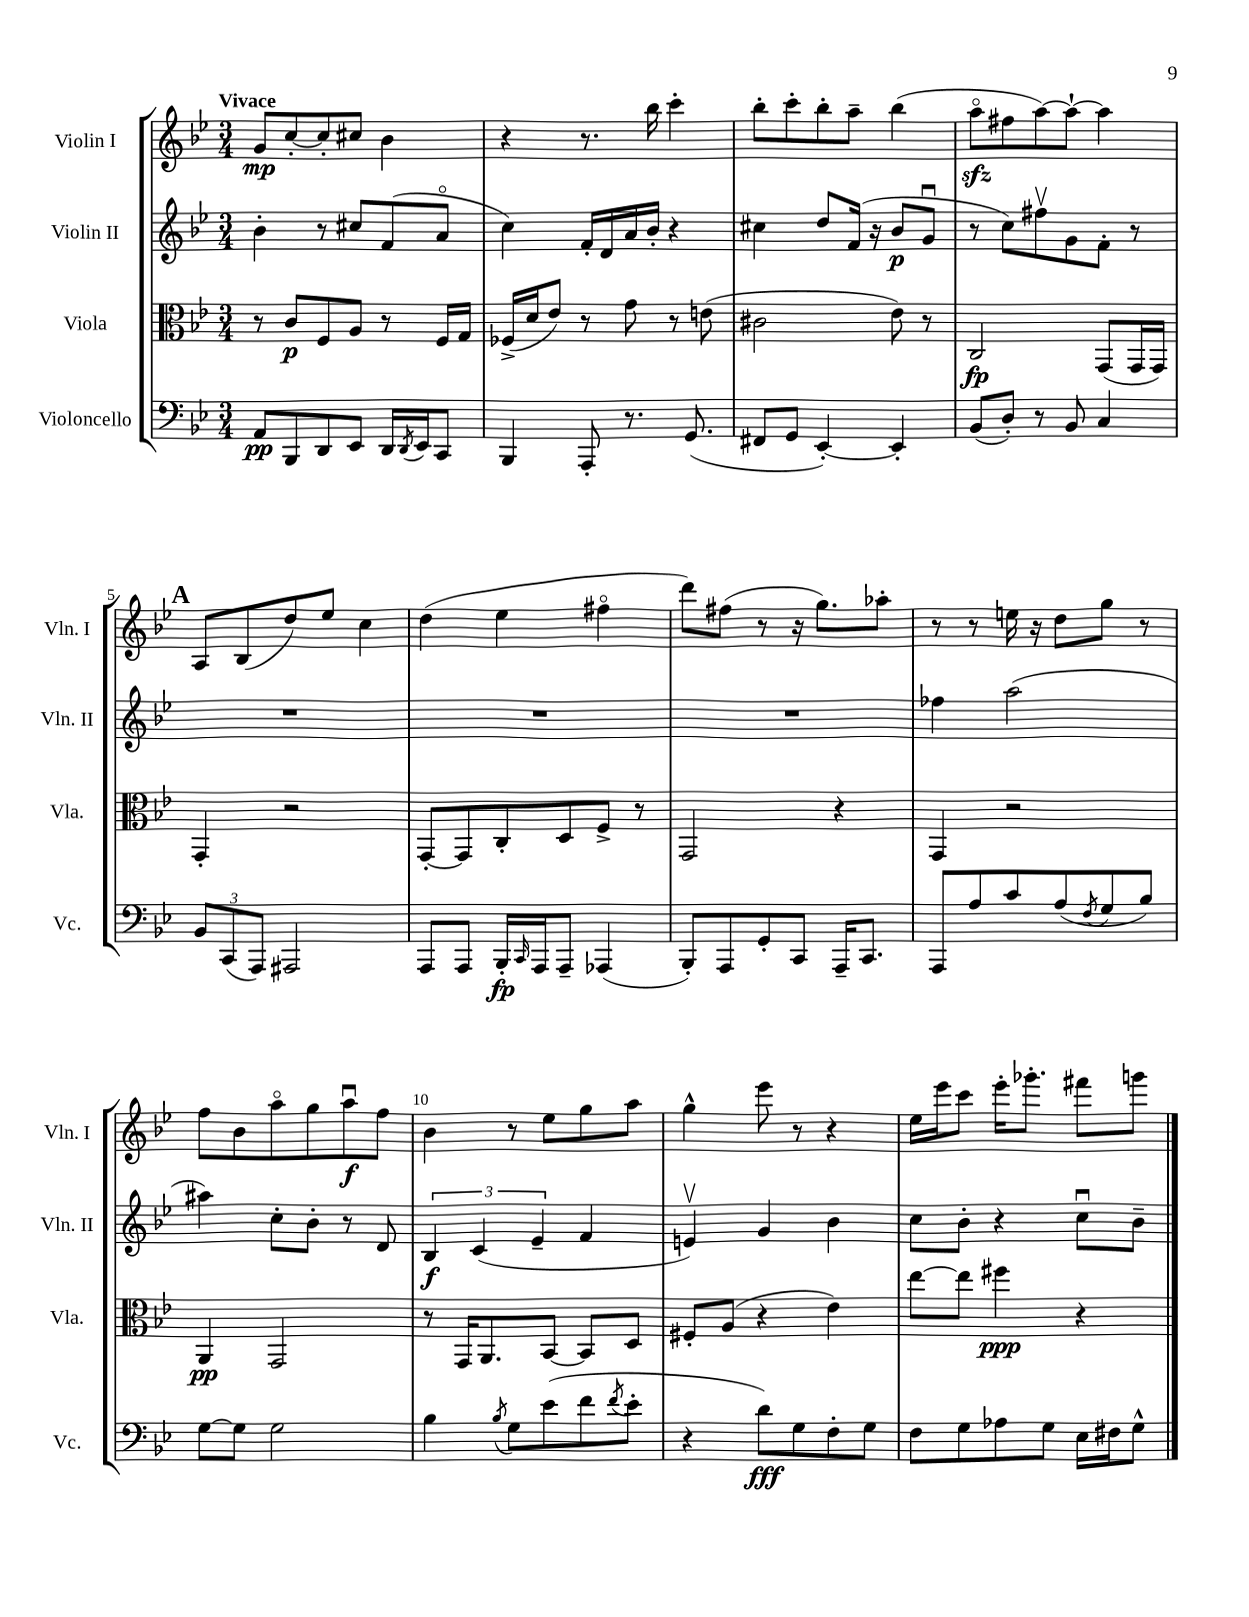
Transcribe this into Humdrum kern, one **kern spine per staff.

**kern	**dynam	**kern	**dynam	**kern	**dynam	**kern	**dynam
*part4	*part4	*part3	*part3	*part2	*part2	*part1	*part1
*staff4	*staff4	*staff3	*staff3	*staff2	*staff2	*staff1	*staff1
*I"Violoncello	*	*I"Viola	*	*I"Violin II	*	*I"Violin I	*
*I'Vc.	*	*I'Vla.	*	*I'Vln. II	*	*I'Vln. I	*
*clefF4	*	*clefC3	*	*clefG2	*	*clefG2	*
*k[b-e-]	*	*k[b-e-]	*	*k[b-e-]	*	*k[b-e-]	*
*M3/4	*	*M3/4	*	*M3/4	*	*M3/4	*
=1	=1	=1	=1	=1	=1	=1	=1
!	!	!	!	!	!	!LO:TX:a:B:t=Vivace	!
8AA/L	pp	8r	.	4b-'\	.	8g/L	mp
8BBB-/	.	8c/L	p	.	.	[8cc'/	.
8DD/	.	8F/	.	8r	.	8cc'/]	.
8EE-/J	.	8A/J	.	8cc#X/L	.	8cc#X/J	.
16DD/LL	.	8r	.	(8f/	.	4b-\	.
8qDD/	.	.	.	.	.	.	.
16EE-/J	.	.	.	.	.	.	.
8CC/J	.	16F/LL	.	8a/J	.	.	.
.	.	16G/JJ	.	.	.	.	.
=2	=2	=2	=2	=2	=2	=2	=2
4BBB-/	.	(16F-X^/LL	.	4cc\)	.	4r	.
.	.	16d/J	.	.	.	.	.
.	.	8e-/J)	.	.	.	.	.
8AAA'/	.	8r	.	16f'/LL	.	8.r	.
.	.	.	.	16d/	.	.	.
8.r	.	8g\	.	16a/	.	.	.
.	.	.	.	16b-'/JJ	.	16bb-\	.
.	.	8r	.	4r	.	4ccc'\	.
(8.GG/	.	.	.	.	.	.	.
.	.	(8en\	.	.	.	.	.
=3	=3	=3	=3	=3	=3	=3	=3
8FF#X/L	.	2c#X\	.	4cc#X\	.	8bb-'\L	.
8GG/J	.	.	.	.	.	8ccc'\	.
[4EE-'/)	.	.	.	8dd/L	.	8bb-'\	.
.	.	.	.	(16f/Jk	.	8aa~\J	.
.	.	.	.	16r	.	.	.
4EE-'/]	.	8e-\)	.	8b-/L	p	(4bb-\	.
.	.	8r	.	8gu/J	.	.	.
=4	=4	=4	=4	=4	=4	=4	=4
(8BB-/L	.	2C/	fp	8r	.	8aazz\L	.
8D'/J)	.	.	.	8cc\L)	.	8ff#X\	.
8r	.	.	.	8ff#Xv\	.	[8aa\)	.
8BB-/	.	.	.	8g\	.	8aa`\J_	.
4C/	.	(8GG/L	.	8f'\J	.	4aa\]	.
.	.	16GG/L	.	8r	.	.	.
.	.	16GG/JJ)	.	.	.	.	.
!!LO:LB:g=z
!!LO:REH:place=s1:t=A
=5	=5	=5	=5	=5	=5	=5	=5
12BB-/L	.	4GG'/	.	2.r	.	8A/L	.
(12CC/	.	.	.	.	.	.	.
.	.	.	.	.	.	(8B-/	.
12AAA/J)	.	.	.	.	.	.	.
2AAA#X/	.	2r	.	.	.	8dd/)	.
.	.	.	.	.	.	8ee-/J	.
.	.	.	.	.	.	4cc\	.
=6	=6	=6	=6	=6	=6	=6	=6
8AAA/L	.	[8GG'/L	.	2.r	.	(4dd\	.
8AAA/J	.	8GG/]	.	.	.	.	.
16BBB-'/LL	fp	8C'/	.	.	.	4ee-\	.
16qqCC/	.	.	.	.	.	.	.
16AAA/J	.	.	.	.	.	.	.
8AAA~/J	.	8D/	.	.	.	.	.
(4AAA-X/	.	8F^/J	.	.	.	4ff#X\	.
.	.	8r	.	.	.	.	.
=7	=7	=7	=7	=7	=7	=7	=7
8BBB-'/L)	.	2GG/	.	2.r	.	8ddd\L)	.
8AAA/	.	.	.	.	.	(8ff#X\J	.
8GG'/	.	.	.	.	.	8r	.
8CC/J	.	.	.	.	.	16r	.
.	.	.	.	.	.	8.gg\L)	.
16AAA~/KL	.	4r	.	.	.	.	.
8.CC/J	.	.	.	.	.	.	.
.	.	.	.	.	.	8aa-X'\J	.
=8	=8	=8	=8	=8	=8	=8	=8
8AAA/L	.	4GG/	.	4ff-X\	.	8r	.
8A/	.	.	.	.	.	8r	.
8c/	.	2r	.	(2aa\	.	16een\	.
.	.	.	.	.	.	16r	.
(8A/	.	.	.	.	.	8dd\L	.
8qF/	.	.	.	.	.	.	.
8G/	.	.	.	.	.	8gg\J	.
8B-/J)	.	.	.	.	.	8r	.
!!LO:LB:g=z
=9	=9	=9	=9	=9	=9	=9	=9
[8G\L	.	4AA/	pp	4aa#X\)	.	8ff\L	.
8G\J]	.	.	.	.	.	8b-\	.
2G\	.	2GG/	.	8cc'\L	.	8aa\	.
.	.	.	.	8b-'\J	.	8gg\	.
.	.	.	.	8r	.	8aau\	f
.	.	.	.	8d/	.	8ff\J	.
=10	=10	=10	=10	=10	=10	=10	=10
4B-\	.	8r	.	6B-/	f	4b-\	.
.	.	16GG/KL	.	.	.	.	.
.	.	.	.	(6c/	.	.	.
.	.	8.AA/	.	.	.	.	.
8qB-/	.	.	.	.	.	.	.
8G\L	.	.	.	.	.	8r	.
.	.	.	.	6e-~/	.	.	.
(8e-\	.	[8BB-/J	.	.	.	8ee-\L	.
8f\	.	8BB-/L]	.	4f/	.	8gg\	.
8qf/	.	.	.	.	.	.	.
8e-'\J	.	8D/J	.	.	.	8aa\J	.
=11	=11	=11	=11	=11	=11	=11	=11
4r	.	8F#X'/L	.	4env/)	.	4gg^^\	.
.	.	(8A/J	.	.	.	.	.
8d\L)	fff	4r	.	4g/	.	8eee-\	.
8G\	.	.	.	.	.	8r	.
8F'\	.	4e-\)	.	4b-\	.	4r	.
8G\J	.	.	.	.	.	.	.
=12	=12	=12	=12	=12	=12	=12	=12
8F\L	.	[8ee-\L	.	8cc\L	.	16ee-\LL	.
.	.	.	.	.	.	16eee-\J	.
8G\	.	8ee-\J]	.	8b-'\J	.	8ccc\J	.
8A-X\	.	4ff#X\	ppp	4r	.	16eee-'\KL	.
.	.	.	.	.	.	8.ggg-X'\J	.
8G\J	.	.	.	.	.	.	.
16E-\LL	.	4r	.	8ccu\L	.	8fff#X\L	.
16F#X\J	.	.	.	.	.	.	.
8G^^\J	.	.	.	8b-~\J	.	8gggn\J	.
==	==	==	==	==	==	==	==
*-	*-	*-	*-	*-	*-	*-	*-
